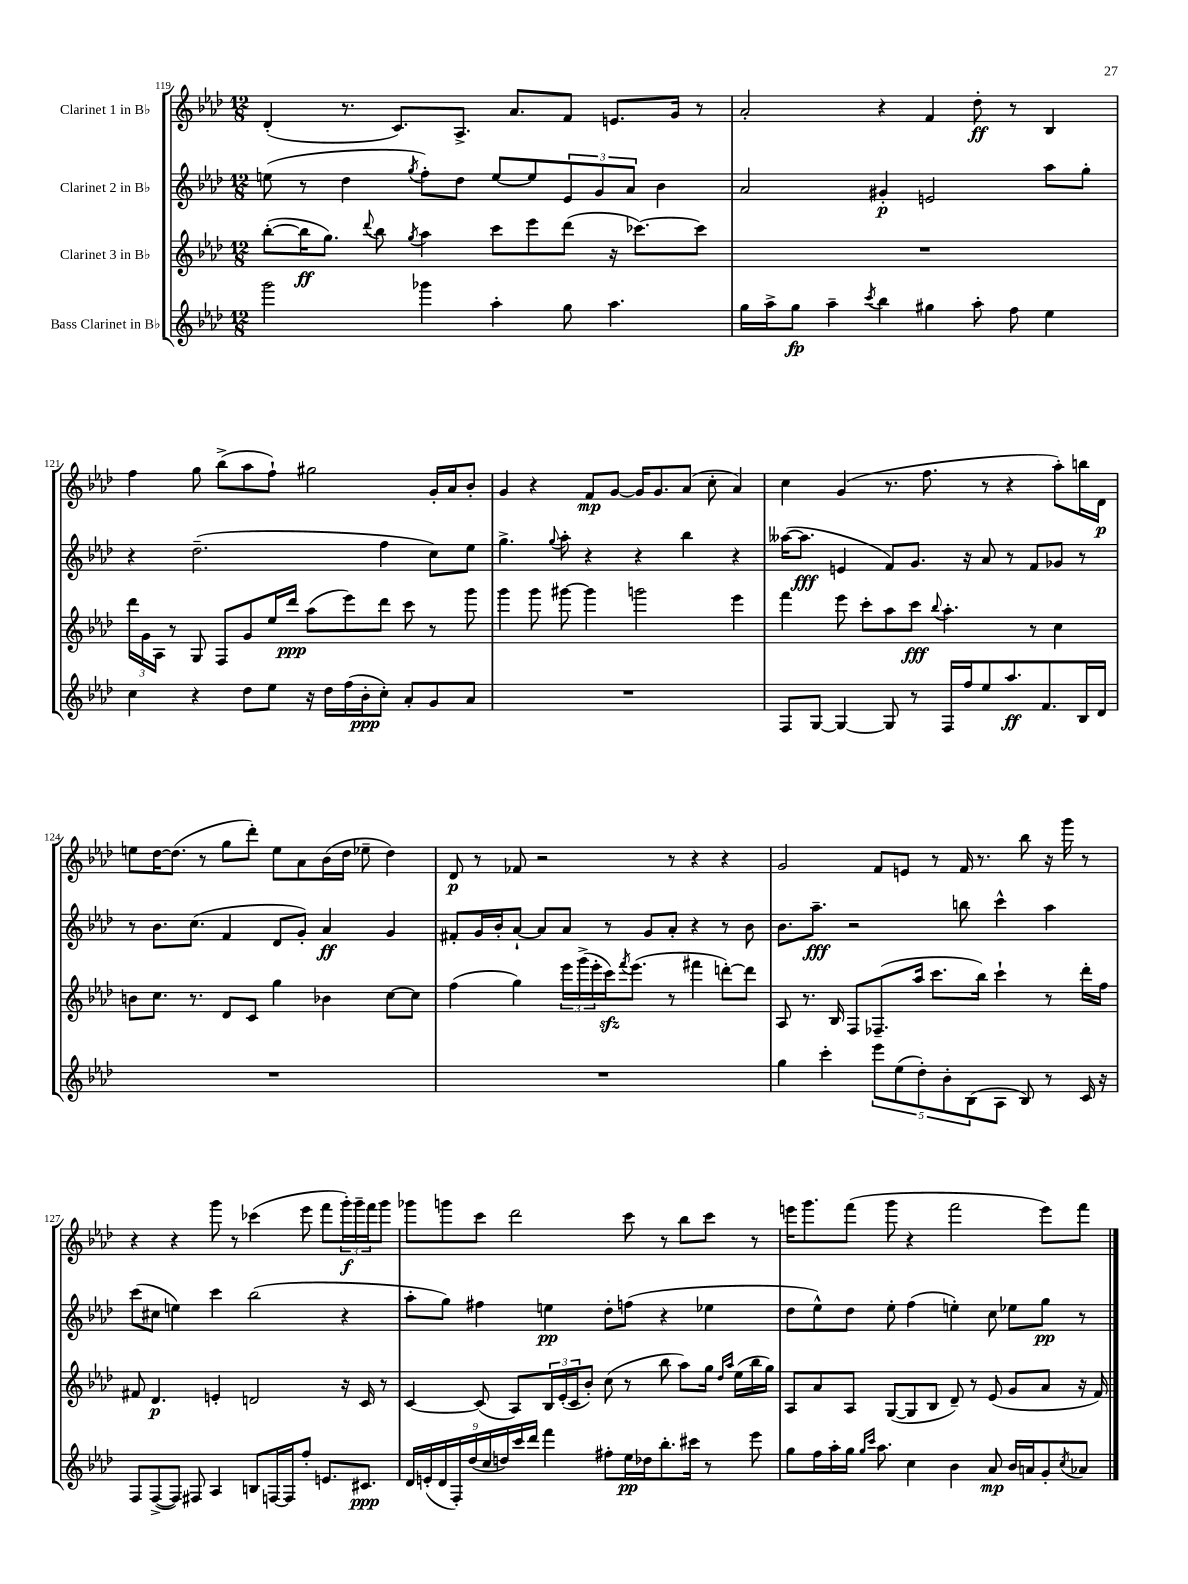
<<
\new StaffGroup <<
\new Staff = "s0" \with { instrumentName = "Clarinet 1 in Bb" } {
    \clef treble \key aes \major \numericTimeSignature \time 12/8
    des'4-.( r8. c'8.) aes8.-> aes'8. f'8 e'8. g'16 r8 |
    aes'2-. r4 f'4 des''8-.\ff r8 bes4 |
    f''4 g''8 bes''8->( aes''8 f''8-!) gis''2 g'16-. aes'16 bes'8-. |
    g'4 r4 f'8\mp g'8~ g'16 g'8. aes'8( c''8-. aes'4) |
    c''4 g'4( r8. f''8. r8 r4 aes''8-.) b''16 des'16\p |
    e''8 des''16~ des''8.( r8 g''8 des'''8-.) e''8 aes'8 bes'16( des''16 ees''8-- des''4) |
    des'8\p r8 fes'8 r2 r8 r4 r4 |
    g'2 f'8 e'8 r8 f'16 r8. bes''8 r16 g'''16 r8 |
    r4 r4 g'''8 r8 ces'''4( ees'''8 f'''8 \tuplet 3/2 { g'''16-.\f) g'''16-- f'''16 } g'''8 |
    ges'''8 g'''8 c'''8 des'''2 c'''8 r8 bes''8 c'''8 r8 |
    e'''16 g'''8. f'''8( g'''8 r4 f'''2 e'''8) f'''8 \bar "|." |
}
\new Staff = "s1" \with { instrumentName = "Clarinet 2 in Bb" } {
    \clef treble \key aes \major \numericTimeSignature \time 12/8
    e''8( r8 des''4 \acciaccatura { g''8 } f''8-.) des''8 e''8~ e''8 \tuplet 3/2 { ees'8 g'8 aes'8 } bes'4 |
    aes'2 gis'4-.\p e'2 aes''8 g''8-. |
    r4 des''2.--( f''4 c''8) ees''8 |
    g''4.-> \appoggiatura { g''8 } aes''8-. r4 r4 bes''4 r4 |
    aeses''16~( aeses''8.\fff e'4 f'8) g'8. r16 aes'8 r8 f'8 ges'8 r8 |
    r8 bes'8. c''8.( f'4 des'8 g'8-.) aes'4\ff g'4 |
    fis'8-. g'16 bes'16-. aes'8~-! aes'8 aes'8 r8 g'8 aes'8-. r4 r8 bes'8 |
    bes'8. aes''8.--\fff r2 b''8 c'''4-^ aes''4 |
    c'''8( cis''8 e''4) c'''4 bes''2( r4 |
    aes''8-. g''8) fis''4 e''4\pp des''8-. f''8( r4 ees''4 |
    des''8 ees''8-^) des''8 ees''8-. f''4( e''4-.) c''8 ees''8 g''8\pp r8 \bar "|." |
}
\new Staff = "s2" \with { instrumentName = "Clarinet 3 in Bb" } {
    \clef treble \key aes \major \numericTimeSignature \time 12/8
    bes''8~-.( bes''16\ff g''8.) \appoggiatura { des'''8 } bes''8 \acciaccatura { g''8 } aes''4 c'''8 ees'''8 des'''8( r16 ces'''8.~) ces'''8 |
    R1. |
    \tuplet 3/2 { des'''16 g'16 aes16 } r8 g8 f8 g'8 ees''16 des'''16\ppp aes''8( ees'''8) des'''8 c'''8 r8 g'''8 |
    g'''4 g'''8 gis'''8~ gis'''4 g'''2 ees'''4 |
    f'''4 ees'''8 c'''8-. aes''8 c'''8\fff \appoggiatura { bes''8 } aes''4.-. r8 c''4 |
    b'8 c''8. r8. des'8 c'8 g''4 bes'4 c''8~ c''8 |
    f''4( g''4) \tuplet 3/2 { ees'''16 g'''16->( ees'''16-. } c'''16\sfz) \acciaccatura { f'''8 } ees'''8.( r8 fis'''4 d'''8~-.) d'''8 |
    aes8 r8. bes16 f8 fes8.--( aes''16 c'''8. bes''16) c'''4-! r8 des'''16-. f''16 |
    fis'8 des'4.\p e'4-. d'2 r16 c'16 r8 |
    c'4~ c'8( aes8) \tuplet 3/2 { bes16 ees'16-.( c'16 } bes'8-.) c''8( r8 bes''8 aes''8) g''16 \grace { des''16 aes''16 } ees''16( bes''16 g''16) |
    aes8 aes'8 aes8 g8~( g8 bes8 des'8--) r8 ees'8( g'8 aes'8 r16 f'16) \bar "|." |
}
\new Staff = "s3" \with { instrumentName = "Bass Clarinet in Bb" } {
    \clef treble \key aes \major \numericTimeSignature \time 12/8
    g'''2 ges'''4 aes''4-. g''8 aes''4. |
    g''16 aes''16-> g''8\fp aes''4-- \acciaccatura { c'''8 } bes''4 gis''4 aes''8-. f''8 ees''4 |
    c''4 r4 des''8 ees''8 r16 des''16 f''16( bes'16-.\ppp c''8-.) aes'8-. g'8 aes'8 |
    R1. |
    f8 g8~ g4~ g8 r8 f16 f''16 ees''8 aes''8.\ff f'8. bes16 des'16 |
    R1. |
    R1. |
    g''4 c'''4-. \tuplet 5/4 { ees'''8 ees''8( des''8-.) bes'8-. bes8( } aes8 bes8) r8 c'16 r16 |
    f8 f8~->( f8) fis8 aes4 b8 f16~ f16 f''8-. e'8. cis'8.\ppp |
    \tuplet 9/8 { des'16 e'16-.( des'16 f16-.) des''16( c''16 d''16) c'''16 des'''16 } f'''4 fis''8-. ees''16\pp des''16 bes''8.-. cis'''16 r8 ees'''8 |
    g''8 f''16 aes''16-. g''16 \grace { g''16 c'''16 } aes''8. c''4 bes'4 aes'8\mp bes'16 a'16 g'8-. \acciaccatura { c''8 } aes'8 \bar "|." |
}
>>
>>
\layout { \context { \Score currentBarNumber = #119 } }
